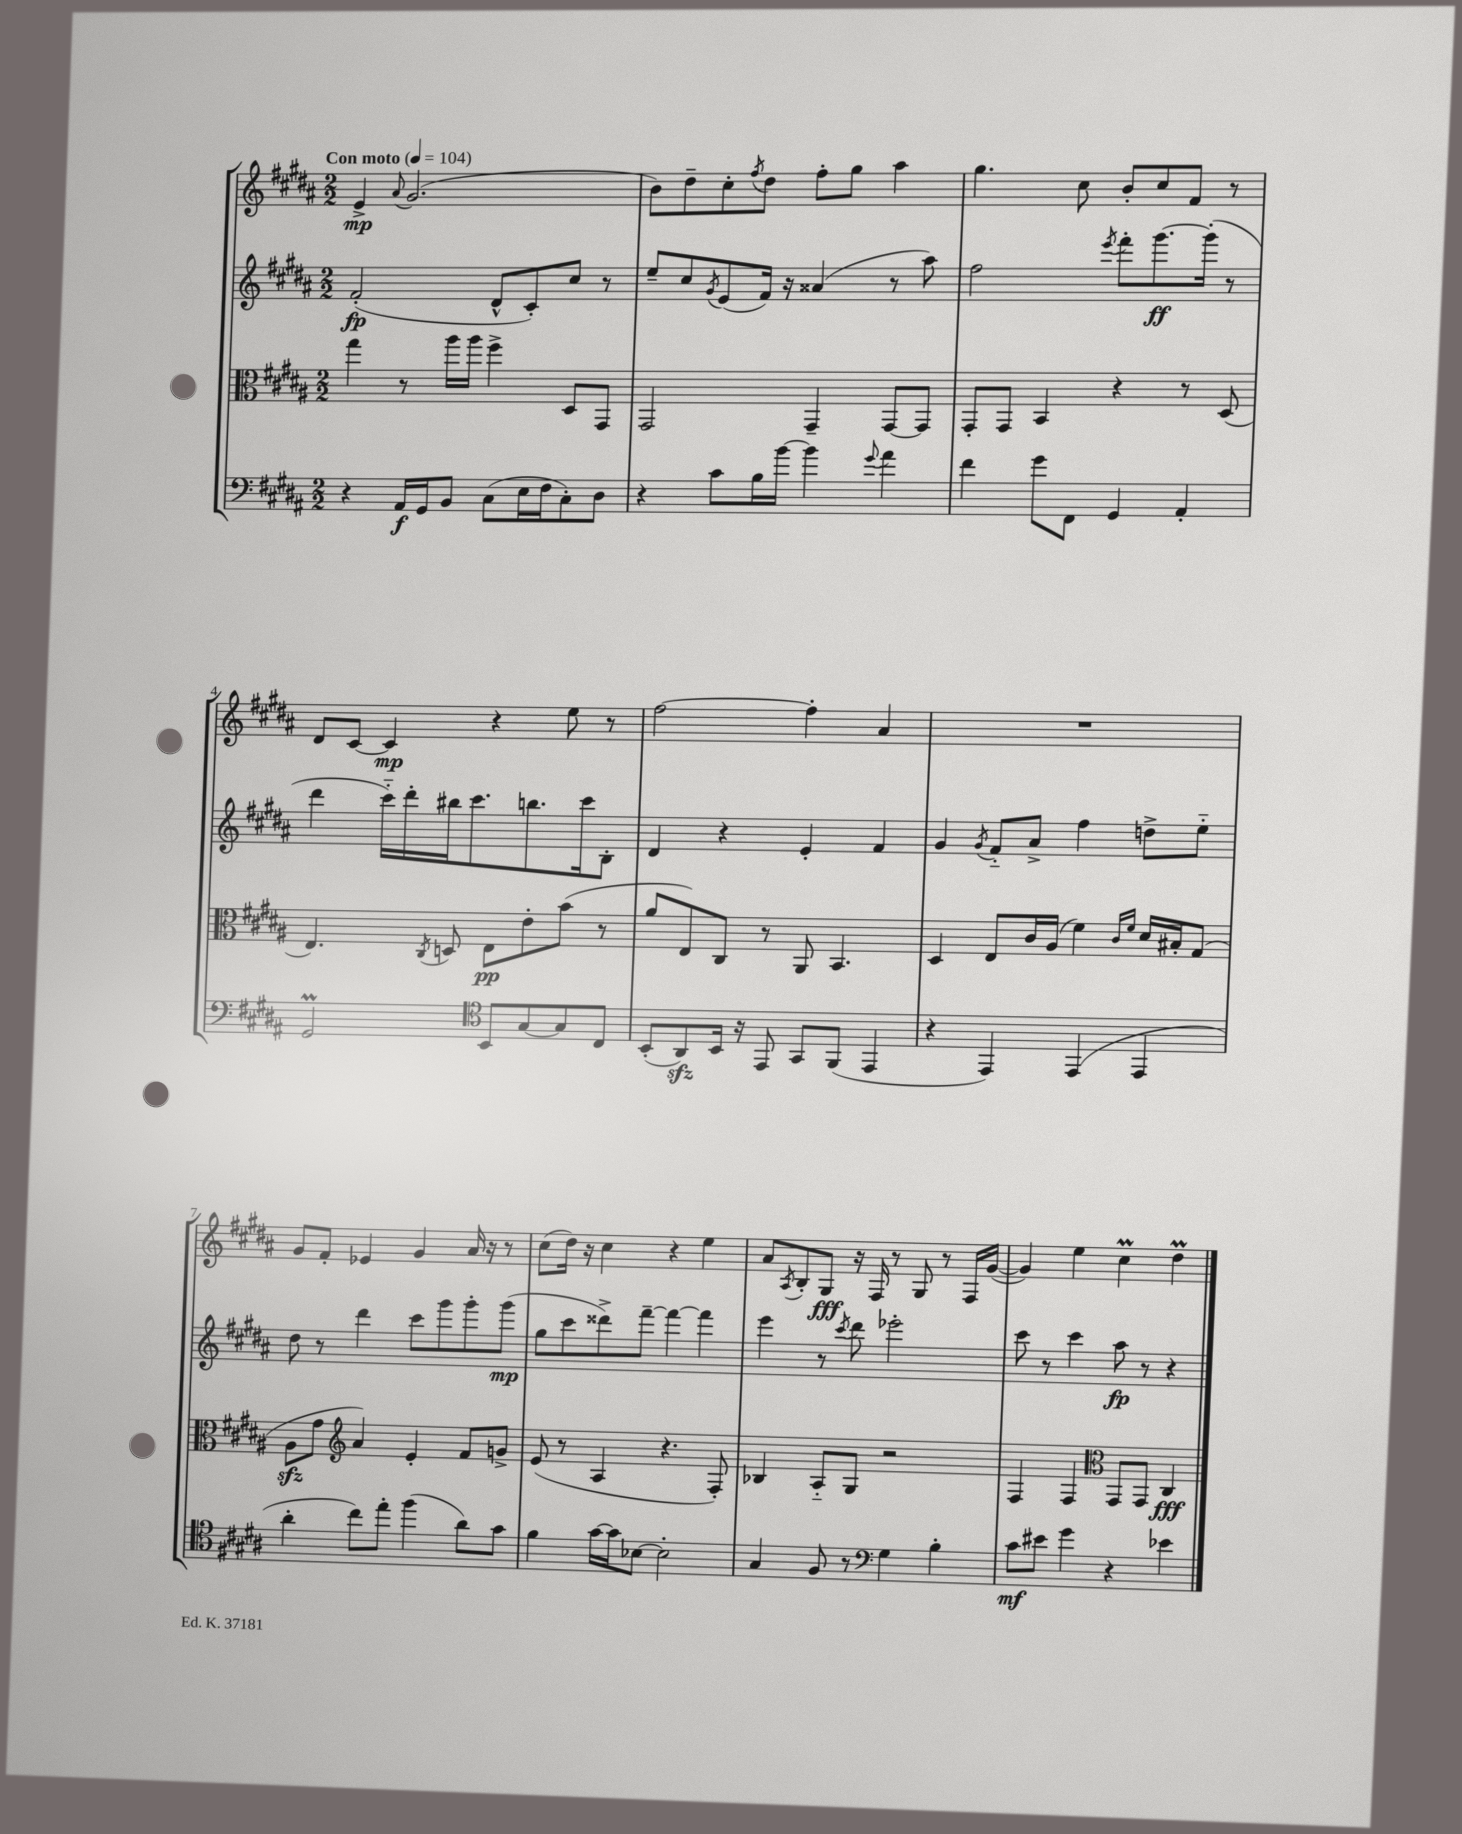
<<
\new StaffGroup <<
\new Staff = "s0" {
    \clef treble \key b \major \numericTimeSignature \time 2/2 \tempo "Con moto" 4 = 104
    e'4->\mp \appoggiatura { ais'8 } gis'2.( |
    b'8) dis''8-- cis''8-. \acciaccatura { fis''8 } dis''8 fis''8-. gis''8 ais''4 |
    gis''4. cis''8 b'8-. cis''8 fis'8 r8 |
    dis'8 cis'8~ cis'4\mp r4 e''8 r8 |
    fis''2~ fis''4-. ais'4 |
    R1 |
    gis'8 fis'8-. ees'4 gis'4 ais'16 r16 r8 |
    cis''8( dis''16) r16 cis''4 r4 e''4 |
    ais'8 \acciaccatura { ais8 } b8-. gis8\fff r16 fis16 r8 gis8 r8 fis16 gis'16~( |
    gis'4) e''4 cis''4\prall dis''4\prall \bar "|." |
}
\new Staff = "s1" {
    \clef treble \key b \major \numericTimeSignature \time 2/2
    fis'2-.\fp( dis'8-^ cis'8-.) cis''8 r8 |
    e''8-- cis''8 \acciaccatura { gis'8 } e'8( fis'16) r16 aisis'4( r8 ais''8) |
    fis''2 \acciaccatura { e'''8 } fis'''8-. gis'''8.~\ff gis'''16-.( r8 |
    dis'''4 cis'''16-_) dis'''16-. bis''16 cis'''8. b''8. cis'''16 b8-. |
    dis'4 r4 e'4-. fis'4 |
    gis'4 \acciaccatura { gis'8 } fis'8-_ ais'8-> fis''4 d''8-> e''8-_ |
    dis''8 r8 dis'''4 cis'''8 gis'''8 gis'''8-. gis'''8\mp( |
    gis''8 cis'''8 disis'''8->) fis'''8~-- fis'''4~ fis'''4 |
    e'''4 r8 \acciaccatura { cis'''8 } dis'''8 ees'''2-. |
    cis'''8 r8 cis'''4 ais''8\fp r8 r4 \bar "|." |
}
\new Staff = "s2" {
    \clef alto \key b \major \numericTimeSignature \time 2/2
    gis''4 r8 ais''16 ais''16 fis''4-> dis8 gis,8 |
    gis,2 gis,4-- gis,8~ gis,8 |
    gis,8-. gis,8 b,4 r4 r8 dis8( |
    e4.) \acciaccatura { cis8 } d8 e8\pp e'8-. b'8( r8 |
    ais'8 e8) cis8 r8 ais,8 b,4. |
    dis4 e8 cis'16 ais16( fis'4) \grace { cis'16 fis'16 } dis'16 bis16-. gis8( |
    ais8\sfz gis'8 \clef treble ais'4) e'4-. fis'8 g'8-> |
    e'8( r8 ais4 r4. fis8-.) |
    bes4 ais8-_ gis8 r2 |
    fis4 fis4 \clef alto gis,8 gis,8 cis4\fff \bar "|." |
}
\new Staff = "s3" {
    \clef bass \key b \major \numericTimeSignature \time 2/2
    r4 ais,16\f gis,16 b,8 cis8( e16 fis16 cis8-.) dis8 |
    r4 cis'8 b16 b'16~ b'4 \appoggiatura { gis'8 } ais'4 |
    fis'4 gis'8 fis,8 gis,4 ais,4-. |
    gis,2\prall \clef tenor b,8 gis8~ gis8 cis8 |
    b,8-.( ais,8\sfz) b,16 r16 e,8 gis,8 fis,8( e,4 |
    r4 e,4) e,4( e,4 |
    ais'4-. cis''8) e''8-. fis''4( ais'8) gis'8 |
    fis'4 gis'16~ gis'16 bes8~ bes2-. |
    gis4 fis8 r8 \clef bass gis4 b4-. |
    cis'8\mf eis'8 gis'4 r4 ees'4 \bar "|." |
}
>>
>>
